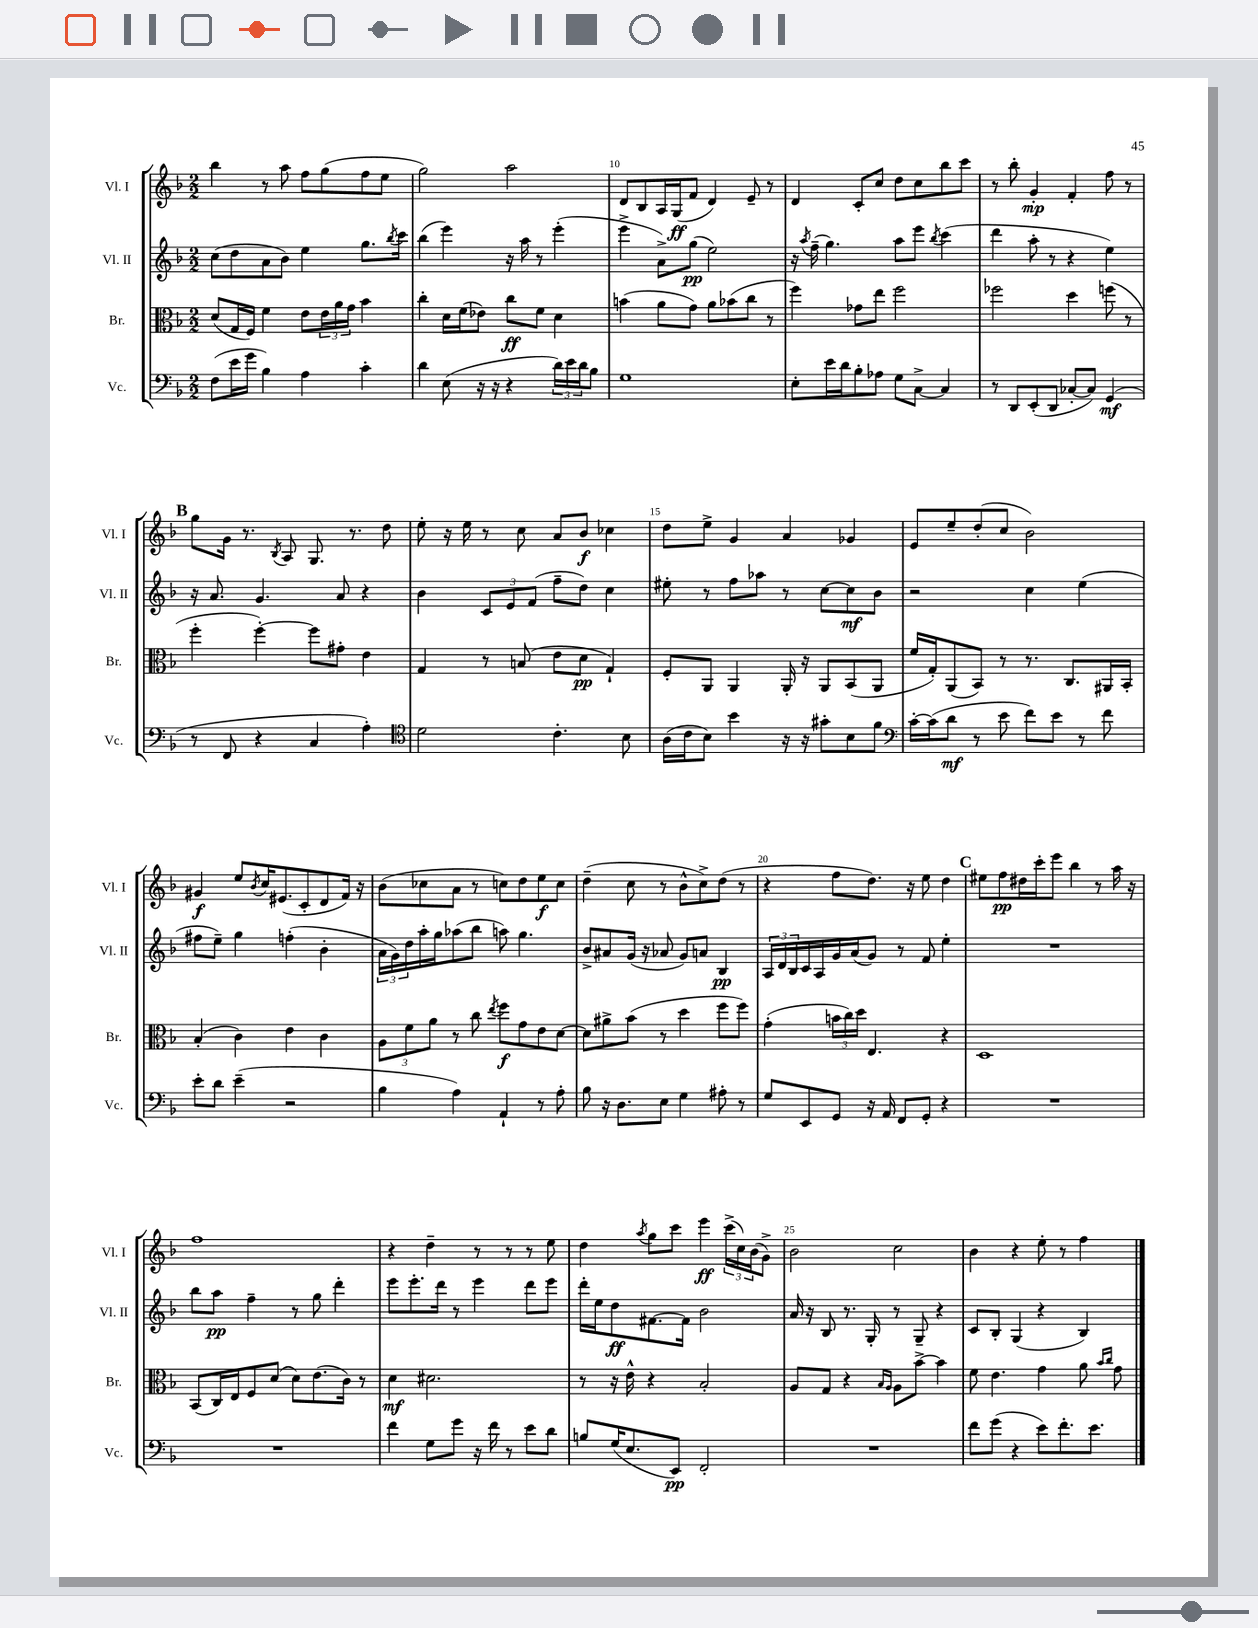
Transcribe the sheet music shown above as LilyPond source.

<<
\new StaffGroup <<
\new Staff = "s0" \with { instrumentName = "Vl. I" shortInstrumentName = "Vl. I" } {
    \clef treble \key f \major \numericTimeSignature \time 2/2
    bes''4 r8 a''8 f''8 g''8( f''8 e''8 |
    g''2) a''2 |
    d'8 bes8 a16 g16\ff( f'8 d'4) e'8-- r8 |
    d'4 c'8-. c''8 d''8 c''8 bes''8 c'''8 |
    r8 bes''8-. g'4-.\mp f'4-. f''8 r8 |
    \mark \markup { \bold "B" } g''8 g'16 r8. \acciaccatura { bes8 } a8 g8. r8. d''8 |
    e''8-. r16 e''16 r8 c''8 a'8 bes'8\f ces''4 |
    d''8 e''8-> g'4 a'4 ges'4 |
    e'8 e''8-- d''8-.( c''8 bes'2) |
    gis'4\f e''8 \acciaccatura { bes'8 } c''16 eis'8.( c'8-. d'8 f'16) r16 |
    bes'8( ces''8 a'8 r8 c''8) d''8 e''8\f c''8 |
    d''4--( c''8 r8 bes'8-^ c''8->) d''8( r8 |
    r4 f''8 d''8.) r16 e''8 d''4 |
    \mark \markup { \bold "C" } eis''8 f''8\pp dis''16 c'''16-. e'''8 bes''4 r8 a''16 r16 |
    f''1 |
    r4 d''4-- r8 r8 r8 e''8 |
    d''4 \acciaccatura { a''8 } g''8 c'''8 e'''4\ff \tuplet 3/2 { c'''16->( c''16) bes'16( } g'8->) |
    bes'2 c''2 |
    bes'4 r4 e''8-. r8 f''4 \bar "|." |
}
\new Staff = "s1" \with { instrumentName = "Vl. II" shortInstrumentName = "Vl. II" } {
    \clef treble \key f \major \numericTimeSignature \time 2/2
    c''8( d''8 a'8 bes'8) e''4 g''8. \acciaccatura { bes''8 } c'''16 |
    bes''4( e'''4) r16 a''16 r8 e'''4-.( |
    e'''4-> a'8->) g''8\pp( e''2) |
    r16 \acciaccatura { a''8 } f''16--( g''4.) a''8 e'''8 \acciaccatura { bes''8 } c'''4( |
    d'''4 a''8-. r8 r4 e''4) |
    \mark \markup { \bold "B" } r16 a'8. g'4. a'8 r4 |
    bes'4 \tuplet 3/2 { c'8 e'8 f'8( } f''8-- d''8) c''4 |
    eis''8-. r8 f''8 aes''8 r8 c''8~ c''8\mf bes'8 |
    r2 c''4 e''4( |
    fis''8 e''8--) g''4 f''4-.( bes'4-. |
    \tuplet 3/2 { a'16 g'16) d''16 } a''16-. g''16 aes''8( bes''8 a''8) g''4. |
    bes'8-> ais'8 g'16( r16 aes'8 g'8) a'8 bes4\pp |
    \tuplet 3/2 { a16 d'16 bes16 } c'16 a16 g'16 a'16( g'8) r8 f'8 e''4-. |
    \mark \markup { \bold "C" } R1 |
    bes''8 a''8\pp f''4-- r8 g''8 d'''4-. |
    e'''8 e'''8.-. d'''16 r8 e'''4 d'''8 e'''8 |
    d'''16-. e''16 d''8\ff fis'8.~ fis'16 bes'2 |
    a'16 r16 bes8 r8. g16-. r8 g8-- r4 |
    c'8 bes8-. g4( r4 bes4) \bar "|." |
}
\new Staff = "s2" \with { instrumentName = "Br." shortInstrumentName = "Br." } {
    \clef alto \key f \major \numericTimeSignature \time 2/2
    d'8( g16 f16) f'4 e'8 \tuplet 3/2 { e'16 a'16 g'16 } bes'4 |
    c''4-. d'16 f'16( ees'8) c''8\ff f'8 d'4 |
    b'4( a'8 g'8) a'8 bes'8( c''8 r8 |
    f''4) ges'8 e''8 f''2 |
    fes''2 d''4 f''8( r8 |
    \mark \markup { \bold "B" } f''4-. f''4~-.) f''8 gis'8-. e'4 |
    g4 r8 b8( e'8 d'8\pp g4-!) |
    f8-. a,8 a,4 a,16-. r16 a,8 bes,8( a,8 |
    f'16 g16-.) a,8( bes,8) r8 r8. c8. ais,16 bes,16-. |
    bes4-.( c'4) e'4 c'4 |
    \tuplet 3/2 { a8 f'8 a'8 } r8 c''8 \acciaccatura { e''8 } f''8\f g'8 e'8 d'8~ |
    d'8 ais'8-> bes'8( r8 d''4 f''8 f''8) |
    g'4-.( \tuplet 3/2 { b'16 c''16) d''16 } e4. r4 |
    \mark \markup { \bold "C" } d1 |
    bes,8( c16) e16 f8 d'8( d'8) e'8.( c'16) r8 |
    d'4\mf dis'2. |
    r8 r16 e'16-^ r4 bes2-. |
    a8 g8 r4 \grace { bes16 a16 } a8 bes'8~-> bes'4 |
    f'8 e'4. g'4 a'8 \grace { bes'16 c''16 } g'8 \bar "|." |
}
\new Staff = "s3" \with { instrumentName = "Vc." shortInstrumentName = "Vc." } {
    \clef bass \key f \major \numericTimeSignature \time 2/2
    f8( e'16 g'16 bes4) a4 c'4-. |
    d'4 e8( r16 r16 r4 \tuplet 3/2 { d'16) e'16 d'16 } bes8 |
    g1 |
    e8-. e'16 d'16 bes8-. aes8 g8 c8~-> c4 |
    r8 d,8 e,8-.( d,8 ces8~-. ces8) g,4\mf( |
    \mark \markup { \bold "B" } r8 f,8 r4 c4 a4-.) |
    \clef tenor d'2 c'4.-. bes8 |
    a16( c'16 bes8) bes'4 r16 r16 gis'8-. bes8 f'8 |
    \clef bass c'16~-. c'16( d'8\mf r8 e'8 f'8) e'8 r8 f'8 |
    e'8-. d'8 e'4--( r2 |
    bes4 a4) a,4-! r8 a8-. |
    bes8 r16 d8. e8 g4 ais8-. r8 |
    g8 e,8 g,8 r16 a,16 f,8 g,8-. r4 |
    \mark \markup { \bold "C" } R1 |
    R1 |
    f'4 g8 g'8 r16 f'16 r8 e'8 d'8 |
    b8 g16( e8. e,8\pp) f,2-. |
    R1 |
    f'8 g'8( r4 e'8) f'8.-. e'8. \bar "|." |
}
>>
>>
\layout { \context { \Score currentBarNumber = #8 \override BarNumber.break-visibility = ##(#f #t #t) barNumberVisibility = #(every-nth-bar-number-visible 5) } }
